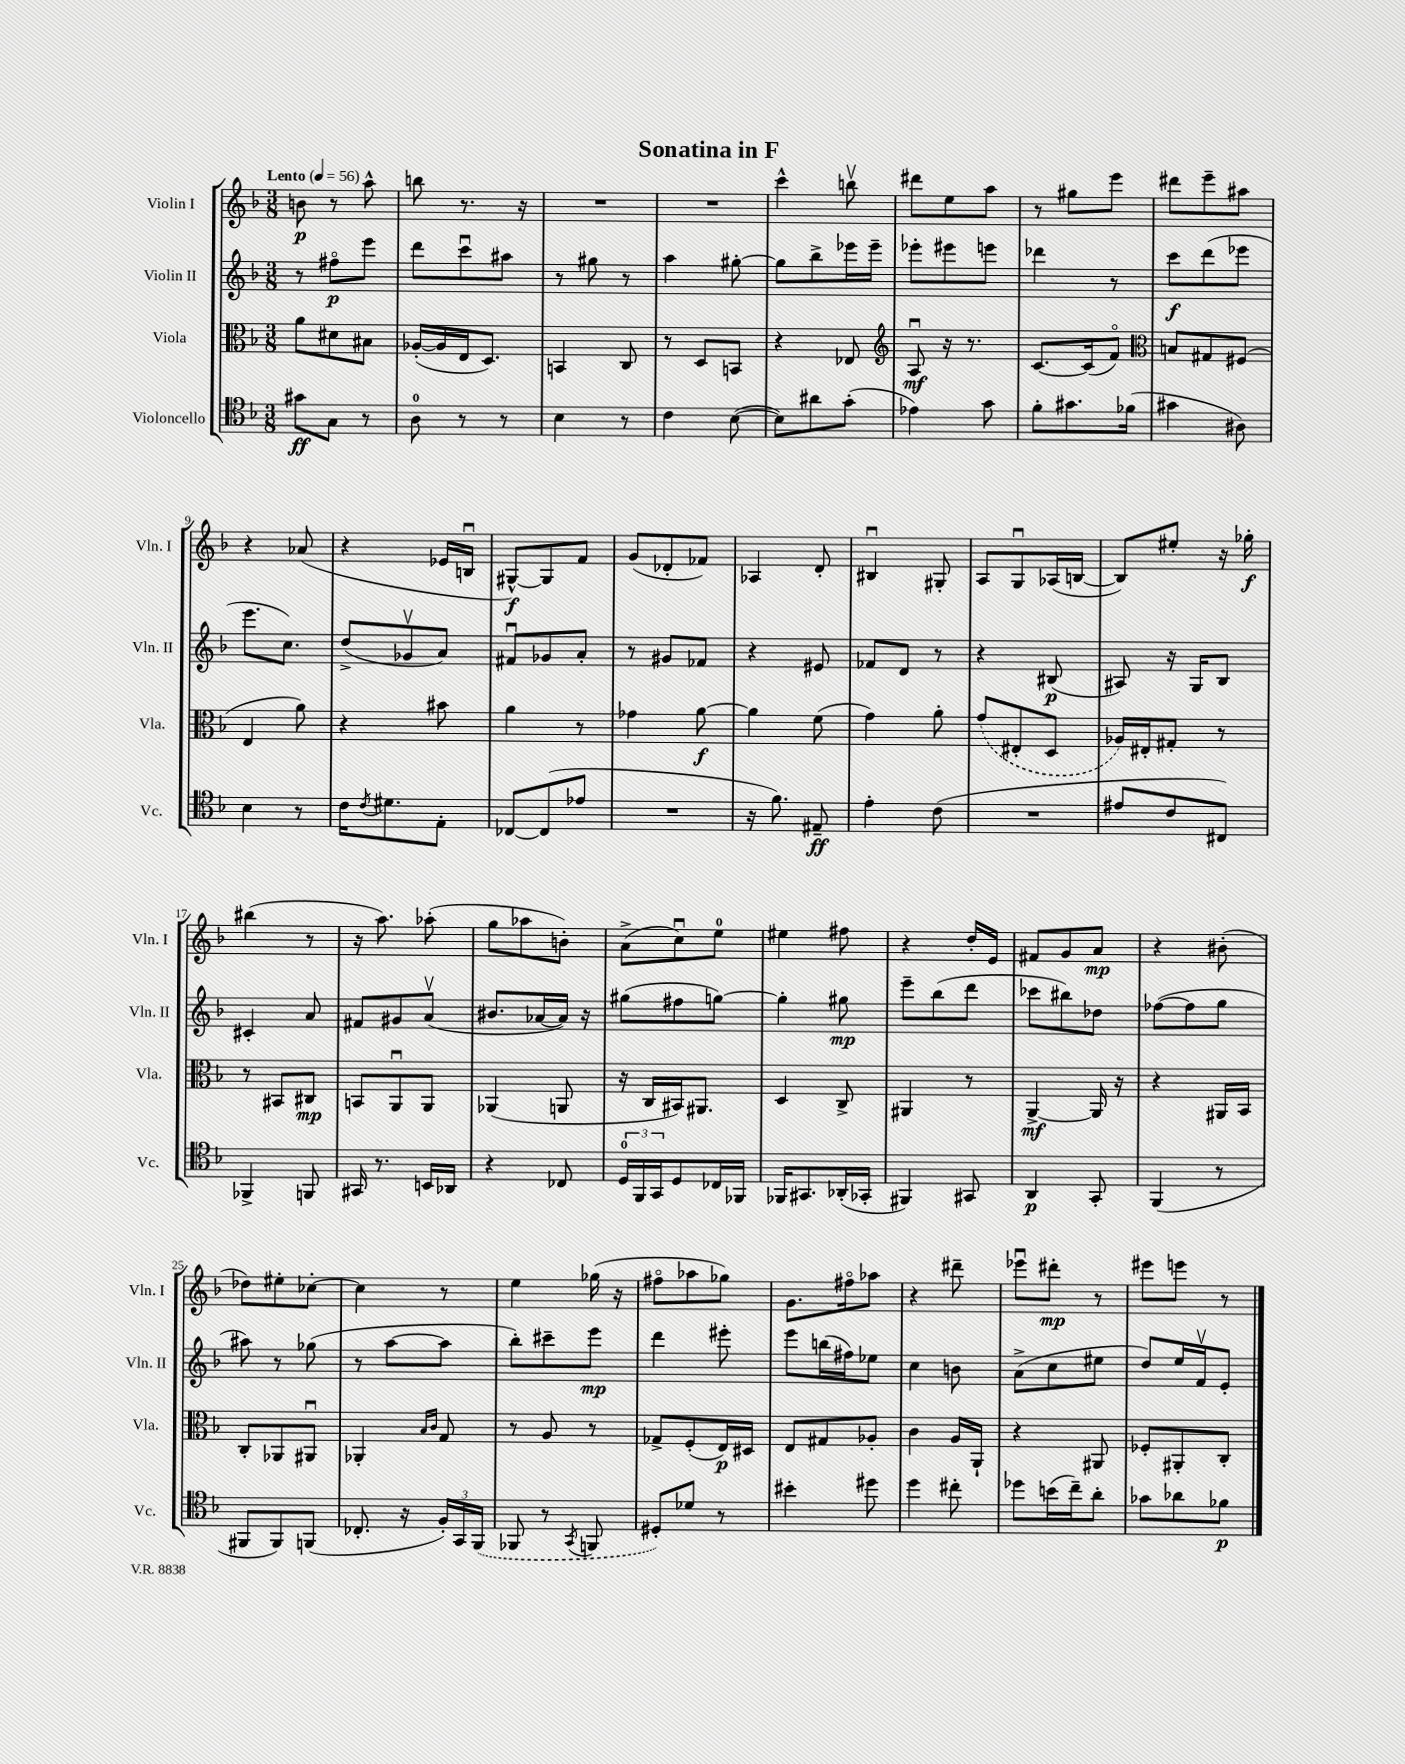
\header { title = "Sonatina in F" }
<<
\new StaffGroup <<
\new Staff = "s0" \with { instrumentName = "Violin I" shortInstrumentName = "Vln. I" } {
    \clef treble \key f \major \numericTimeSignature \time 3/8 \tempo "Lento" 4 = 56
    b'8\p r8 a''8-^ |
    b''8 r8. r16 |
    R4. |
    R4. |
    c'''4-^ b''8\upbow |
    dis'''8 e''8 a''8 |
    r8 gis''8 e'''8 |
    dis'''8 e'''8-- ais''8 |
    r4 aes'8( |
    r4 ees'16 b16\downbow |
    gis8~-^\f) gis8 f'8 |
    g'8( des'8-. fes'8) |
    aes4 d'8-. |
    bis4\downbow gis8-. |
    a8 g8\downbow aes16( b16~ |
    b8) eis''8-. r16 ges''16-.\f |
    bis''4( r8 |
    r16 a''8.) aes''8-.( |
    g''8 aes''8 b'8-.) |
    a'8->( c''8\downbow) e''8-0 |
    eis''4 fis''8 |
    r4 d''16-. e'16 |
    fis'8 g'8 a'8\mp |
    r4 bis'8-.( |
    des''8) eis''8-. ces''8~-. |
    ces''4 r8 |
    e''4 ges''16( r16 |
    fis''8\flageolet aes''8 ges''8) |
    g'8. fis''16\flageolet aes''8 |
    r4 dis'''8-- |
    ees'''8\downbow dis'''8-.\mp r8 |
    eis'''8 e'''8 r8 \bar "|." |
}
\new Staff = "s1" \with { instrumentName = "Violin II" shortInstrumentName = "Vln. II" } {
    \clef treble \key f \major \numericTimeSignature \time 3/8
    r8 fis''8\flageolet\p e'''8 |
    d'''8 c'''8\downbow ais''8 |
    r8 gis''8 r8 |
    a''4 gis''8~-. |
    gis''8 bes''8-> ees'''16 ees'''16-- |
    ees'''8-. eis'''8 e'''8 |
    des'''4 r8 |
    c'''8\f d'''8( ees'''8 |
    e'''8. c''8.) |
    d''8->( ges'8\upbow a'8) |
    fis'8\downbow ges'8 a'8-. |
    r8 gis'8 fes'8 |
    r4 eis'8 |
    fes'8 d'8 r8 |
    r4 bis8\p( |
    ais8) r16 g16 bes8 |
    cis'4-. a'8 |
    fis'8 gis'8 a'8\upbow( |
    bis'8. aes'16~ aes'16) r16 |
    gis''8( fis''8 g''8~) |
    g''4-. gis''8\mp |
    e'''8-- bes''8( d'''8 |
    ces'''8 bis''8) des''8 |
    fes''8~( fes''8 g''8 |
    ais''8) r8 ges''8( |
    r8 a''8~ a''8 |
    bes''8-.) cis'''8-- e'''8\mp |
    d'''4 eis'''8-. |
    e'''8 b''16( fis''16) ees''8 |
    c''4 b'8 |
    a'8->( c''8 eis''8 |
    d''8) e''16 f'16\upbow e'8-. \bar "|." |
}
\new Staff = "s2" \with { instrumentName = "Viola" shortInstrumentName = "Vla." } {
    \clef alto \key f \major \numericTimeSignature \time 3/8
    a'8 dis'8 bis8 |
    aes16~-.( aes16 e16 d8.) |
    b,4 c8 |
    r8 d8 b,8 |
    r4 ees8 |
    \clef treble a8\downbow\mf r16 r8. |
    c'8.~ c'16( f'8\flageolet) |
    \clef alto b8 gis8 fis8( |
    e4 a'8) |
    r4 bis'8 |
    a'4 r8 |
    ges'4 a'8~\f |
    a'4 f'8( |
    g'4) a'8-. |
    \once \slurDashed g'8( eis8-. d8 |
    aes16) eis16-. gis8-. r8 |
    r8 bis,8 cis8\mp |
    b,8 a,8\downbow a,8 |
    aes,4( a,8 |
    r16 c16 bis,16) ais,8. |
    d4 c8-> |
    ais,4 r8 |
    a,4~->\mf a,16 r16 |
    r4 ais,16 bes,16 |
    c8-. aes,8 ais,8\downbow |
    aes,4-. \grace { bes16 c'16 } g8 |
    r8 a8 r8 |
    ges8-> f8-.( e16\p) dis16 |
    e8 gis8 aes8-. |
    c'4 a16 a,16-! |
    r4 ais,8 |
    fes8-. ais,8-. c8-. \bar "|." |
}
\new Staff = "s3" \with { instrumentName = "Violoncello" shortInstrumentName = "Vc." } {
    \clef tenor \key f \major \numericTimeSignature \time 3/8
    gis'8\ff g8 r8 |
    a8-0 r8 r8 |
    bes4 r8 |
    c'4 bes8~( |
    bes8) ais'8 g'8-.( |
    ees'4) g'8 |
    f'8-. gis'8. fes'16( |
    gis'4 ais8) |
    bes4 r8 |
    c'16 \acciaccatura { c'8 } dis'8. e8-. |
    ces8~ ces8( ees'8 |
    R4. |
    r16 f'8.) eis8--\ff |
    e'4-. c'8( |
    R4. |
    eis'8 c'8 cis8) |
    fes,4-> f,8 |
    gis,16 r8. b,16 aes,16 |
    r4 ces8 |
    \tuplet 3/2 { d16-0 f,16 g,16 } d8 ces16 fes,16 |
    fes,16 gis,8. aes,16-.( ges,16-. |
    fis,4) gis,8 |
    a,4\p g,8-. |
    f,4( r8 |
    fis,8 fis,8) f,8( |
    ces8.-. r16 \tuplet 3/2 { f16-.) g,16 \once \slurDashed f,16( } |
    fes,8 r8 \acciaccatura { g,8 } f,8 |
    dis8-.) des'8 r8 |
    bis'4-. dis''8 |
    d''4 cis''8-. |
    des''8 b'16( c''16--) a'8-. |
    ges'8 aes'8 fes'8\p \bar "|." |
}
>>
>>
